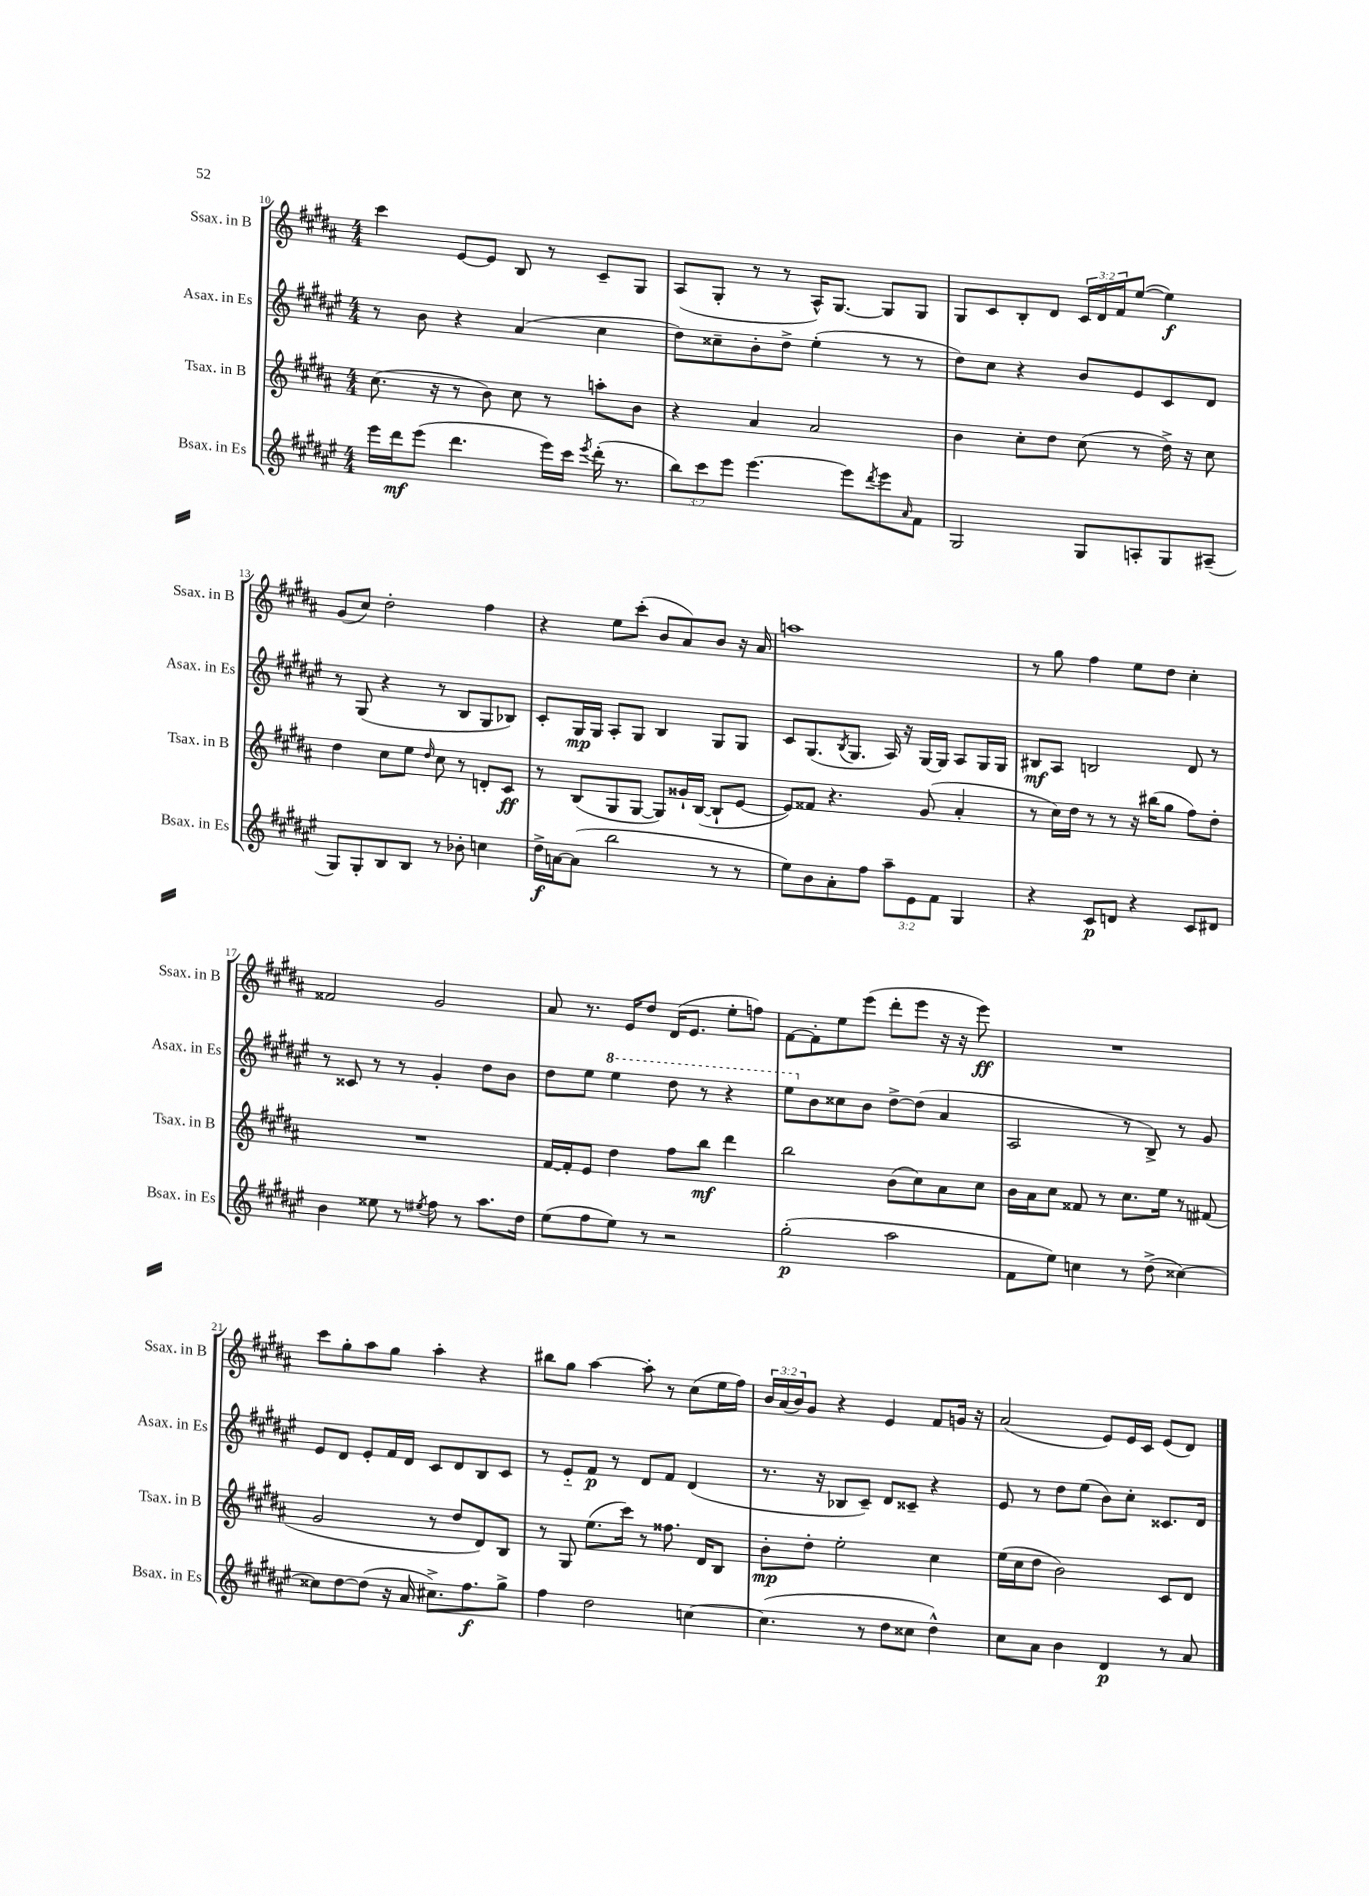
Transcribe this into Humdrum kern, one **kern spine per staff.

**kern	**dynam	**kern	**dynam	**kern	**dynam	**kern	**dynam
*part4	*part4	*part3	*part3	*part2	*part2	*part1	*part1
*staff4	*staff4	*staff3	*staff3	*staff2	*staff2	*staff1	*staff1
*I"Bsax. in Es	*	*I"Tsax. in B	*	*I"Asax. in Es	*	*I"Ssax. in B	*
*I'Bsax. in Es	*	*I'Tsax. in B	*	*I'Asax. in Es	*	*I'Ssax. in B	*
*clefG2	*	*clefG2	*	*clefG2	*	*clefG2	*
*k[f#c#g#d#a#e#]	*	*k[f#c#g#d#a#]	*	*k[f#c#g#d#a#e#]	*	*k[f#c#g#d#a#]	*
*M4/4	*	*M4/4	*	*M4/4	*	*M4/4	*
=10	=10	=10	=10	=10	=10	=10	=10
16eee#\LL	.	(8.cc#\	.	8r	.	4ccc#\	.
16ddd#\J	mf	.	.	.	.	.	.
(8eee#\J	.	.	.	8b\	.	.	.
.	.	16r	.	.	.	.	.
4.ddd#\	.	8r	.	4r	.	[8e/L	.
.	.	8b\)	.	.	.	8e/J]	.
.	.	8cc#\	.	(4a#/	.	8B/	.
16eee#\LL)	.	8r	.	.	.	8r	.
16ccc#\JJ	.	.	.	.	.	.	.
8qeee#/	.	.	.	.	.	.	.
(16ddd#'\	.	8aan'\L	.	4cc#\	.	8c#~/L	.
8.r	.	.	.	.	.	.	.
.	.	8b\J	.	.	.	8G#/J	.
=11	=11	=11	=11	=11	=11	=11	=11
12bb\L)	.	4r	.	8dd#\L)	.	(8A#/L	.
12ccc#\	.	.	.	.	.	.	.
.	.	.	.	8cc##X~\	.	8G#'/J	.
12eee#\J	.	.	.	.	.	.	.
[4.eee#\	.	4a#/	.	8b'\	.	8r	.
.	.	.	.	8dd#^\J	.	8r	.
.	.	2a#/	.	(4ee#'\	.	16A#^^/KL)	.
.	.	.	.	.	.	[8.G#/J	.
8eee#\L]	.	.	.	.	.	.	.
8qddd#/	.	.	.	.	.	.	.
8eee#\	.	.	.	8r	.	8G#/L]	.
16qqa#/	.	.	.	.	.	.	.
8f#\J	.	.	.	8r	.	8G#/J	.
=12	=12	=12	=12	=12	=12	=12	=12
2G#/	.	4b\	.	8dd#\L)	.	8G#/L	.
.	.	.	.	8cc#\J	.	8c#/	.
.	.	8cc#'\L	.	4r	.	8B'/	.
.	.	8dd#\J	.	.	.	8d#/J	.
8G#/L	.	(8cc#\	.	8b/L	.	24c#/LL	.
.	.	.	.	.	.	24d#/	.
.	.	.	.	.	.	24f#/J	.
8An'/	.	8r	.	8e#/	.	([8ee/J	.
8G#/	.	16dd#^\)	.	8c#/	.	4ee\])	f
.	.	16r	.	.	.	.	.
(8A#X~/J	.	8cc#\	.	8d#/J	.	.	.
!!LO:LB:g=z
=13	=13	=13	=13	=13	=13	=13	=13
8G#/L)	.	4dd#\	.	8r	.	(8g#/L	.
8G#'/	.	.	.	(8G#/	.	8cc#/J)	.
8B/	.	8cc#\L	.	4r	.	2dd#'\	.
8B/J	.	8ee\J	.	.	.	.	.
.	.	16qqdd#/	.	.	.	.	.
8r	.	8cc#\	.	8r	.	.	.
8b-X'\	.	8r	.	8B/L	.	.	.
4ccn\	.	8dn'/L	.	8G#/	.	4ff#\	.
.	.	8c#/J	ff	8B-X/J)	.	.	.
=14	=14	=14	=14	=14	=14	=14	=14
16dd#^\LL	f	8r	.	8c#'/L	.	4r	.
[16an\J	.	.	.	.	.	.	.
(8a\J]	.	(8B/L	.	16G#/L	mp	.	.
.	.	.	.	16G#/JJ	.	.	.
2bb\	.	8G#/	.	8A#'/L	.	8ee\L	.
.	.	[8G#/J	.	8G#/J	.	(8ccc#'\J	.
.	.	8G#/L])	.	4B/	.	8b/L	.
.	.	16g##X`/L	.	.	.	8a#/)	.
.	.	([16B/JJ	.	.	.	.	.
8r	.	8B`/L]	.	8G#/L	.	8b/J	.
8r	.	[8e/J	.	8G#/J	.	16r	.
.	.	.	.	.	.	16a#/	.
=15	=15	=15	=15	=15	=15	=15	=15
8ee#\L)	.	8e/L])	.	8c#/L	.	1aan	.
8b\	.	8f##X/J	.	(8.G#/	.	.	.
8a#'\	.	4.r	.	.	.	.	.
.	.	.	.	8qB/	.	.	.
.	.	.	.	8.G#/J	.	.	.
8ff#\J	.	.	.	.	.	.	.
12aa#~\L	.	.	.	16A#/)	.	.	.
.	.	.	.	16r	.	.	.
12e#\	.	.	.	.	.	.	.
.	.	(8g#/	.	[16G#/LL	.	.	.
12f#\J	.	.	.	.	.	.	.
.	.	.	.	16G#/JJ]	.	.	.
4G#/	.	4a#'/	.	8A#/L	.	.	.
.	.	.	.	16G#/L	.	.	.
.	.	.	.	16G#/JJ	.	.	.
=16	=16	=16	=16	=16	=16	=16	=16
4r	.	8r	.	8B#X/L	mf	8r	.
.	.	16cc#\LL)	.	8A#/J	.	8gg#\	.
.	.	16dd#\JJ	.	.	.	.	.
8c#/L	p	8r	.	2Bn/	.	4ff#\	.
8dn/J	.	8r	.	.	.	.	.
4r	.	16r	.	.	.	8ee\L	.
.	.	(16bb#X\KL	.	.	.	.	.
.	.	8gg#\J	.	.	.	8dd#\J	.
8c#/L	.	8ff#\L)	.	8d#/	.	4cc#'\	.
8d#X/J	.	8dd#'\J	.	8r	.	.	.
!!LO:LB:g=z
=17	=17	=17	=17	=17	=17	=17	=17
4b\	.	1r	.	8r	.	2f##X/	.
.	.	.	.	8c##X/	.	.	.
8ee##X\	.	.	.	8r	.	.	.
8r	.	.	.	8r	.	.	.
8qee#X/	.	.	.	.	.	.	.
8ff#\	.	.	.	4g#'/	.	2g#/	.
8r	.	.	.	.	.	.	.
8.aa#\L	.	.	.	8dd#\L	.	.	.
.	.	.	.	8b\J	.	.	.
16dd#\Jk	.	.	.	.	.	.	.
=18	=18	=18	=18	=18	=18	=18	=18
(8ee#\L	.	[16f#/LL	.	8dd#\L	.	8a#/	.
.	.	16f#'/J]	.	.	.	.	.
8ff#\	.	8e/J	.	8ee#\J	.	8.r	.
*	*	*	*	*8va	*	*	*
8ee#\J)	.	4dd#\	.	4eee#\	.	.	.
.	.	.	.	.	.	16e/KL	.
8r	.	.	.	.	.	8dd#/J	.
2r	.	8ff#\L	.	8ddd#\	.	(16d#/KL	.
.	.	.	.	.	.	8.e/J	.
.	.	8bb\J	mf	8r	.	.	.
.	.	4ddd#\	.	4r	.	8ee'\L	.
.	.	.	.	.	.	8ffn\J)	.
=19	=19	=19	=19	=19	=19	=19	=19
(2gg#'\	p	2bb\	.	8eee#\L	.	[8f#\L	.
*	*	*	*	*X8va	*	*	*
.	.	.	.	8b\	.	8f#'\]	.
.	.	.	.	8cc##X\	.	8ee\	.
.	.	.	.	8b\J	.	(8eee\J	.
2aa#\	.	(8b\L	.	[8dd#^\L	.	8ddd#'\L	.
.	.	8cc#\)	.	(8dd#\J]	.	8eee\J	.
.	.	8a#\	.	4a#/	.	16r	.
.	.	.	.	.	.	16r	.
.	.	8cc#\J	.	.	.	8eee\)	ff
=20	=20	=20	=20	=20	=20	=20	=20
8f#\L	.	16b\LL	.	2A#/	.	1r	.
.	.	16a#\J	.	.	.	.	.
8ee#\J)	.	8cc#\J	.	.	.	.	.
4ccn\	.	8f##X/	.	.	.	.	.
.	.	8r	.	.	.	.	.
8r	.	8.cc#\L	.	8r	.	.	.
(8dd#^\	.	.	.	8B^/)	.	.	.
.	.	16ee\Jk	.	.	.	.	.
[4cc##X\)	.	8r	.	8r	.	.	.
.	.	(8f#X/	.	8g#/	.	.	.
!!LO:LB:g=z
=21	=21	=21	=21	=21	=21	=21	=21
8cc##X\L]	.	2g#/	.	8e#/L	.	8ccc#\L	.
[8dd#\	.	.	.	8d#/J	.	8gg#'\	.
(8dd#\J]	.	.	.	8e#'/L	.	8aa#\	.
16r	.	.	.	16f#/L	.	8gg#\J	.
16a#/	.	.	.	16d#/JJ	.	.	.
8.cc#X^\L)	.	8r	.	8c#/L	.	4aa#'\	.
.	.	8dd#/L	.	8d#/	.	.	.
8.ff#\	f	.	.	.	.	.	.
.	.	8d#/)	.	8B/	.	4r	.
8gg#^\J	.	8B/J	.	8c#/J	.	.	.
=22	=22	=22	=22	=22	=22	=22	=22
4ff#\	.	8r	.	8r	.	8bb#X\L	.
.	.	8G#/	.	8e#/L	.	8gg#\J	.
2dd#\	.	(8.ee\L	.	8f#/J	p	[4aa#\	.
.	.	.	.	8r	.	.	.
.	.	16ccc#\Jk)	.	.	.	.	.
.	.	8r	.	8d#/L	.	8aa#'\]	.
.	.	8.ff##X\	.	8f#/J	.	8r	.
[4ccn\	.	.	.	(4d#/	.	(8cc#\L	.
.	.	16d#/KL	.	.	.	.	.
.	.	8B/J	.	.	.	16ee\L	.
.	.	.	.	.	.	16ff#\JJ)	.
=23	=23	=23	=23	=23	=23	=23	=23
(4.cc\]	.	8b'\L	mp	8.r	.	24b/LL	.
.	.	.	.	.	.	(24a#/	.
.	.	.	.	.	.	24b/J)	.
.	.	8dd#'\J	.	.	.	8g#/J	.
.	.	.	.	16r	.	.	.
.	.	2ee'\	.	8B-X/L	.	4r	.
8r	.	.	.	8c#~/J)	.	.	.
8dd#\L	.	.	.	8d#/L	.	4e/	.
8cc##X\J	.	.	.	8c##X~/J	.	.	.
4dd#^^\)	.	4cc#\	.	4r	.	8f#/L	.
.	.	.	.	.	.	16gn/Jk	.
.	.	.	.	.	.	16r	.
=24	=24	=24	=24	=24	=24	=24	=24
8cc#\L	.	(16ee\LL	.	8e#/	.	(2a#/	.
.	.	16cc#\J	.	.	.	.	.
8a#\J	.	8dd#\J	.	8r	.	.	.
4b\	.	2b\)	.	8dd#\L	.	.	.
.	.	.	.	(8ee#\J	.	.	.
4d#/	p	.	.	8b\L)	.	8e/L)	.
.	.	.	.	8cc#'\J	.	16e/L	.
.	.	.	.	.	.	16c#/JJ	.
8r	.	8c#/L	.	8.c##X/L	.	(8e/L	.
8a#/	.	8d#/J	.	.	.	8d#/J)	.
.	.	.	.	16d#/Jk	.	.	.
==	==	==	==	==	==	==	==
*-	*-	*-	*-	*-	*-	*-	*-
